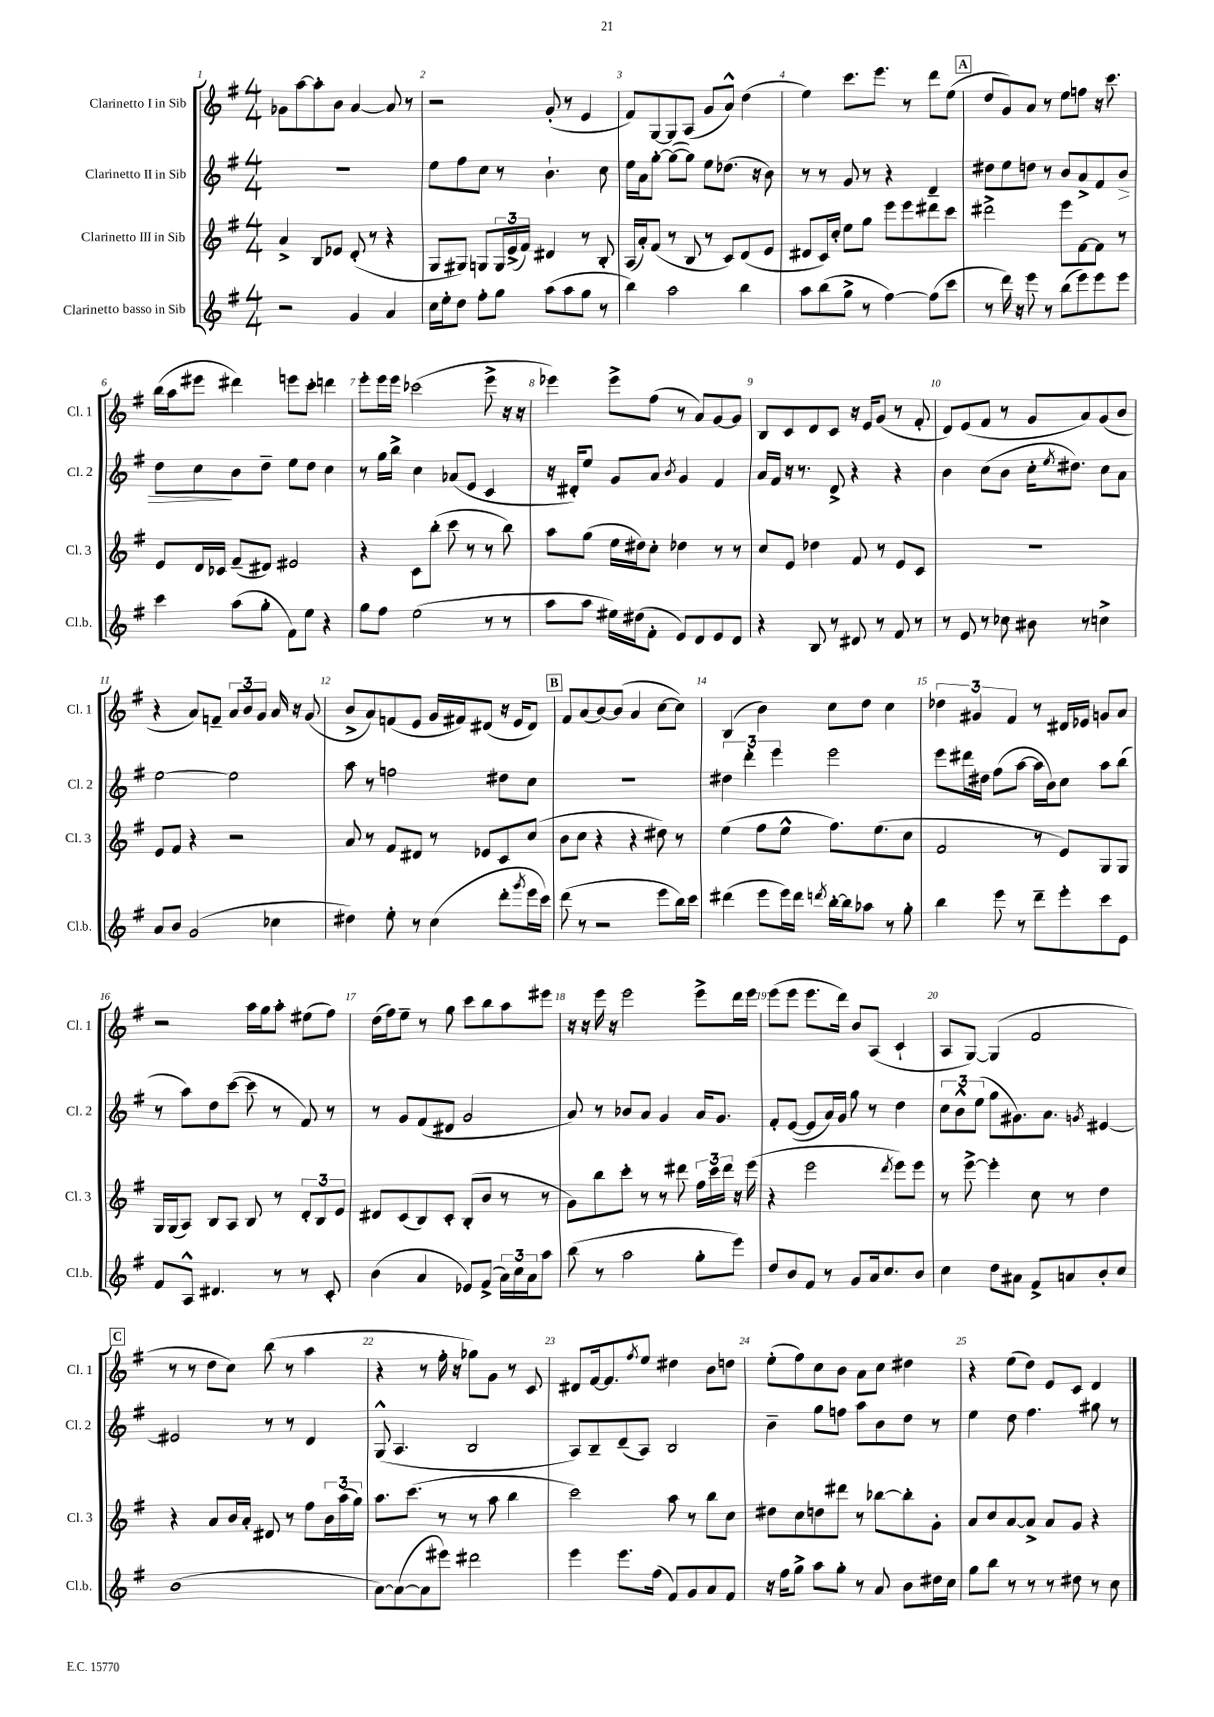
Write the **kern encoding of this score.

**kern	**kern	**kern	**dynam	**kern
*part4	*part3	*part2	*part2	*part1
*staff4	*staff3	*staff2	*staff2	*staff1
*I"Clarinetto basso in Sib	*I"Clarinetto III in Sib	*I"Clarinetto II in Sib	*	*I"Clarinetto I in Sib
*I'Cl.b.	*I'Cl. 3	*I'Cl. 2	*	*I'Cl. 1
*clefG2	*clefG2	*clefG2	*	*clefG2
*k[f#]	*k[f#]	*k[f#]	*	*k[f#]
*M4/4	*M4/4	*M4/4	*	*M4/4
=1	=1	=1	=1	=1
2r	4a^/	1r	.	8g-X\L
.	.	.	.	[8aa\
.	8B/L	.	.	8aa'\]
.	8e-X/J	.	.	8b\J
4g/	(8d'/	.	.	[4a/
.	8r	.	.	.
4a/	4r	.	.	8a/]
.	.	.	.	8r
=2	=2	=2	=2	=2
16cc\LL	8G/L	8ee\L	.	2r
16ee'\J	.	.	.	.
8dd\J	8G#X/J)	8ff#\	.	.
8ff#'\L	8Gn/L	8cc\J	.	.
8gg\J	24G/L	8r	.	.
.	(24e^/	.	.	.
.	24f#/JJ)	.	.	.
(8aa\L	4d#X/	4.b`\	.	(8g'/
8aa\	.	.	.	8r
8gg\J	8r	.	.	4e/
8r	8B'/	8cc\	.	.
=3	=3	=3	=3	=3
4bb\)	(16A/LL	16ee\LL	.	8f#/L)
.	16a'/J)	16a\J	.	.
.	(8f#/J	[8gg'\J	.	[8G/
2aa\	8r	(8gg\L_	.	8G/]
.	8B/	8gg\J])	.	(8A/J
.	8r	8ee\L	.	8g/L
.	8c/L)	(8.dd-X\J	.	8a^^/J)
4bb\	(8d/	.	.	(4dd\
.	.	16r	.	.
.	8e/J	8b\)	.	.
=4	=4	=4	=4	=4
8aa\L	8d#X/L	8r	.	4ee\)
(8bb\	16c/L)	8r	.	.
.	16cc'/JJ	.	.	.
8gg^\J	8ee\L	8g/	.	8.ccc\L
8r	8gg\J	8r	.	.
.	.	.	.	8.eee\J
[4ff#\)	8eee\L	4r	.	.
.	8eee\	.	.	8r
(8ff#\L]	8ddd#X\	4d~/	.	8ddd\L
8ccc\J	8ccc\J	.	.	(8ee\J
!!LO:REH:place=s1:t=A
=5	=5	=5	=5	=5
8r	2ddd#X^\	8dd#X\L	.	8dd/L
16ddd\)	.	8ee\	.	8g/)
16r	.	.	.	.
8eee\	.	8ddn\J	.	8a/J
8r	.	8r	.	8r
(8bb\L	8eee\L	8b/L	.	8ee\L
8eee\)	[8f#\	8a^/	.	8ffn\J
8eee\	8f#\J]	8f#/	.	16r
.	.	.	.	8.ccc\
!	!	!	!LO:HP:b	!
8eee\J	8r	8b/J	>	.
!!LO:LB:g=z
=6	=6	=6	=6	=6
4ccc\	8e/L	8dd\L	.	(16bb\LL
.	.	.	.	16aa\J
.	16d/L	8cc\	.	8eee#X\J
.	16c-X/JJ	.	.	.
(8aa\L	(8f#~/L	8b\	]	4ddd#X\)
8gg'\J	8d#X/J)	8dd~\J	.	.
8f#\L)	2e#X/	8ee\L	.	8eeen\L
8ee\J	.	8dd\J	.	8ccc'\J
4r	.	4cc\	.	4dddn\
=7	=7	=7	=7	=7
8gg\L	4r	8r	.	8eee'\L
8ff#\J	.	16gg\LL	.	16eee\L
.	.	16bb^\JJ	.	16eee\JJ
(2ee\	8c\L	4cc\	.	(2ccc-X\
.	(8bb'\J	.	.	.
.	8ccc\	(8a-X/L	.	.
.	8r	8e/J	.	.
8r	8r	4c/	.	8eee^\
8r	8bb\)	.	.	16r
.	.	.	.	16r
=8	=8	=8	=8	=8
8aa\L	8aa\L	16r	.	4eee-X\)
.	.	16d#X'/KL)	.	.
8aa\J	(8gg\J	8ee/J	.	.
16ee#X\LL)	16ee\LL	8g/L	.	8eee-^\L
(16dd#X\J	16dd#X\J)	.	.	.
8f#'\J	8cc'\J	8a/J	.	(8ff#\J
.	.	8qb/	.	.
8e/L)	4dd-X\	4g/	.	8r
8d/	.	.	.	8a/L)
8e/	8r	4f#/	.	[8g/
8d/J	8r	.	.	8g/J]
=9	=9	=9	=9	=9
4r	8cc/L	16a/LL	.	8B/L
.	.	16f#/JJ	.	.
.	8e/J	16r	.	8c/
.	.	8.r	.	.
8B/	4dd-X\	.	.	8d/
8r	.	8d^/	.	8c/J
8d#X/	8f#/	4r	.	16r
.	.	.	.	16e/KL
8r	8r	.	.	(8g/J
8f#/	8e/L	4r	.	8r
8r	8c/J	.	.	8f#'/
=10	=10	=10	=10	=10
8r	1r	4b\	.	8d/L)
8e/	.	.	.	(8e/
8r	.	(8cc\L	.	8f#/J
8cc-X\	.	8b\J	.	8r
8b#X\	.	16cc'\KL	.	8g/L
.	.	8qee/	.	.
.	.	8.dd#X\J)	.	.
8r	.	.	.	8a/)
4ccn^\	.	8cc\L	.	(8g/
.	.	8a\J	.	8b/J
!!LO:LB:g=z
=11	=11	=11	=11	=11
8a/L	8e/L	[2ee\	.	4r
8b/J	8f#/J	.	.	.
(2g/	4r	.	.	8a/L)
.	.	.	.	8fn~/J
.	2r	2ee\]	.	12a/L
.	.	.	.	12b/
.	.	.	.	12g/J
4cc-X\	.	.	.	16a/
.	.	.	.	16r
.	.	.	.	(8g/
=12	=12	=12	=12	=12
4dd#X\)	8a/	8aa\	.	8b^/L
.	8r	8r	.	8a/)
8ee'\	8f#/L	2ffn\	.	(8fn/
8r	8d#X/J	.	.	8e/J
(4cc\	8r	.	.	16g/LL
.	.	.	.	16f#X/J)
.	8e-X/L	.	.	(8d#X/J
8ddd'\L	8c/	8dd#X\L	.	16r
.	.	.	.	16e/KL
8qggg/	.	.	.	.
16eee\L	(8cc/J	8cc\J	.	8d#/J)
16ccc\JJ)	.	.	.	.
!!LO:REH:place=s1:t=B
=13	=13	=13	=13	=13
(8ddd\	8b\L	1r	.	8f#/L
8r	8cc\J	.	.	(8a/
2r	4r	.	.	[8b/)
.	.	.	.	(8b/J]
.	4r	.	.	4a/
8eee\L	8dd#X\)	.	.	[8cc\L
16bb\L)	8r	.	.	8cc\J])
16ccc\JJ	.	.	.	.
=14	=14	=14	=14	=14
(4ddd#X\	(4ee\	6dd#X\	.	(4B/
.	.	6ddd'\	.	.
8eee\L	8ff#\L	.	.	4b\)
.	.	6eee\	.	.
16eee\L)	8ee^^\J	.	.	.
16ddd#\JJ	.	.	.	.
8qdddn/	.	.	.	.
[16bb'\LL	8.ff#\L)	2eee\	.	8cc\L
16bb\J]	.	.	.	.
8aa-X\J	.	.	.	8dd\J
.	(8.ee\	.	.	.
8r	.	.	.	4cc\
8gg'\	8cc\J	.	.	.
=15	=15	=15	=15	=15
4bb\	2f#/	8eee\L	.	6dd-X\
.	.	16ddd#X\L	.	.
.	.	.	.	6g#X/
.	.	16dd#X\JJ	.	.
8eee\	.	(8ff#\L	.	.
.	.	.	.	6f#/
8r	.	[8aa\J	.	.
8ddd~\L	8r	16aa\LL]	.	8r
.	.	16b\J)	.	.
8eee'\	8e/L)	8cc\J	.	16d#X/LL
.	.	.	.	16e-X/JJ
8ccc\	8G/	8aa\L	.	8gn/L
8e\J	8G/J	(8bb\J	.	8a/J
!!LO:LB:g=z
=16	=16	=16	=16	=16
8f#/L	16G/LL	8r	.	2r
.	(16G/J	.	.	.
8A^^/J	8A/J)	8aa\L)	.	.
4.d#X/	8B/L	8dd\	.	.
.	8A/J	([8ccc\J	.	.
.	8B/	8ccc\]	.	16aa\LL
.	.	.	.	16gg\J
8r	8r	8r	.	8aa'\J
8r	12d'/L	8f#/)	.	(8ee#X\L
.	12B/	.	.	.
8c'/	.	8r	.	8ff#\J)
.	12e/J	.	.	.
=17	=17	=17	=17	=17
(4b\	8d#X/L	8r	.	(16dd\LL
.	.	.	.	16ff#\J)
.	(8c/	8g/L	.	8ee~\J
4a/	8B/)	(8f#/	.	8r
.	8c'/J	8d#X/J	.	8gg\
8e-X/L)	(8B'/L	2g/	.	8ccc\L
(8f#^/J	8b/J	.	.	8bb\
24a\LL)	8r	.	.	8aa\
24cc\	.	.	.	.
24a\J	.	.	.	.
8aa\J	8r	.	.	8eee#X\J
=18	=18	=18	=18	=18
(8bb\	8g\L)	8a/)	.	16r
.	.	.	.	16r
8r	8bb\	8r	.	16eee\
.	.	.	.	16r
2aa\	8ccc'\J	8b-X/L	.	2eee\
.	8r	8a/J	.	.
.	8r	4g/	.	.
.	8ddd#X\	.	.	.
8gg'\L	24ff#\LL	16a/KL	.	8eee^\L
.	24ccc\	.	.	.
.	.	8.g/J	.	.
.	24ddd#\JJ	.	.	.
8eee\J)	16r	.	.	16ddd\L
.	(16eee\	.	.	16eee\JJ
=19	=19	=19	=19	=19
8dd/L	4r	8f#'/L	.	(8eee\L
8b/	.	([8e/J	.	8eee\J
8f#/J	2eee\	8e/L]	.	8.eee\L
8r	.	16a/L)	.	.
.	.	16g/JJ	.	16ddd\Jk)
8g/L	.	8gg\	.	8b/L
16a/k	.	8r	.	(8A/J
8.cc/	.	.	.	.
.	8qddd/	.	.	.
.	8eee\L)	4dd\	.	4c`/
8b/J	8eee\J	.	.	.
=20	=20	=20	=20	=20
4cc\	8r	12cc\L	.	8A/L
.	.	12b^^\	.	.
.	[8eee^\	.	.	[8G/J)
.	.	(12ee\J	.	.
8dd\L	4eee'\]	8gg\L	.	(4G/]
8a#X\J	.	8.g#X\)	.	.
8f#^/L	8cc\	.	.	2f#/
.	.	8.a\J	.	.
8an/	8r	.	.	.
.	.	8qgn/	.	.
8b'/	4dd\	[4e#X/	.	.
8cc/J	.	.	.	.
!!LO:LB:g=z
!!LO:REH:place=s1:t=C
=21	=21	=21	=21	=21
(1b	4r	2e#X/]	.	8r
.	.	.	.	8r
.	8a/L	.	.	8dd\L
.	16b/L	.	.	8cc\J)
.	16a'/JJ	.	.	.
.	8d#X/	8r	.	(8bb\
.	8r	8r	.	8r
.	8ff#\L	4d/	.	4aa\
.	24b\L	.	.	.
.	(24aa\	.	.	.
.	24gg\JJ)	.	.	.
=22	=22	=22	=22	=22
[8a\L)	8.aa\L	(8G^^/	.	4r
(8a\_	.	4.A/	.	.
.	(8.ccc\J	.	.	.
8a\]	.	.	.	8r
8eee#X\J)	8r	.	.	16ff#'\
.	.	.	.	16r
2ddd#X\	8r	2B/	.	8gg-X\L)
.	8aa\	.	.	8g\J
.	4bb\	.	.	8r
.	.	.	.	8c/
=23	=23	=23	=23	=23
4eee\	2ccc\)	8A/L)	.	8d#X/L
.	.	8B~/	.	[16f#/k
.	.	.	.	8.f#/]
8.eee\L	.	(8d~/	.	.
.	.	.	.	8qff#/
.	.	8A/J)	.	8ee/J
(16ff#\Jk	.	.	.	.
8f#/L)	8aa\	2B/	.	4dd#X\
8g/	8r	.	.	.
8a/	8bb\L	.	.	8b\L
8f#/J	8cc\J	.	.	8ddn\J
=24	=24	=24	=24	=24
16r	8dd#X\L	4b~\	.	(8ee'\L
16ff#\KL	.	.	.	.
8gg^\J	8cc\	.	.	8ff#\)
8aa\L	8ddn\	8gg\L	.	8cc\
8gg'\J	8ddd#X\J	8ffn\J	.	8b\J
8r	8r	8aa\L	.	8a\L
8a/	[8bb-X\L	8b\	.	8cc\J
8b\L	8bb-'\]	8dd\J	.	4dd#X\
16dd#X\L	8g'\J	8r	.	.
16cc\JJ	.	.	.	.
=25	=25	=25	=25	=25
8gg\L	8a/L	4ee\	.	4r
8bb\J	8cc/	.	.	.
8r	[8a/	8dd\	.	(8ee\L
8r	8a^/J]	4.ff#\	.	8dd\J)
8r	8a/L	.	.	8e/L
8dd#X\	8g/J	.	.	8c/J
8r	4r	8gg#X\	.	4d/
8cc\	.	8r	.	.
==	==	==	==	==
*-	*-	*-	*-	*-
